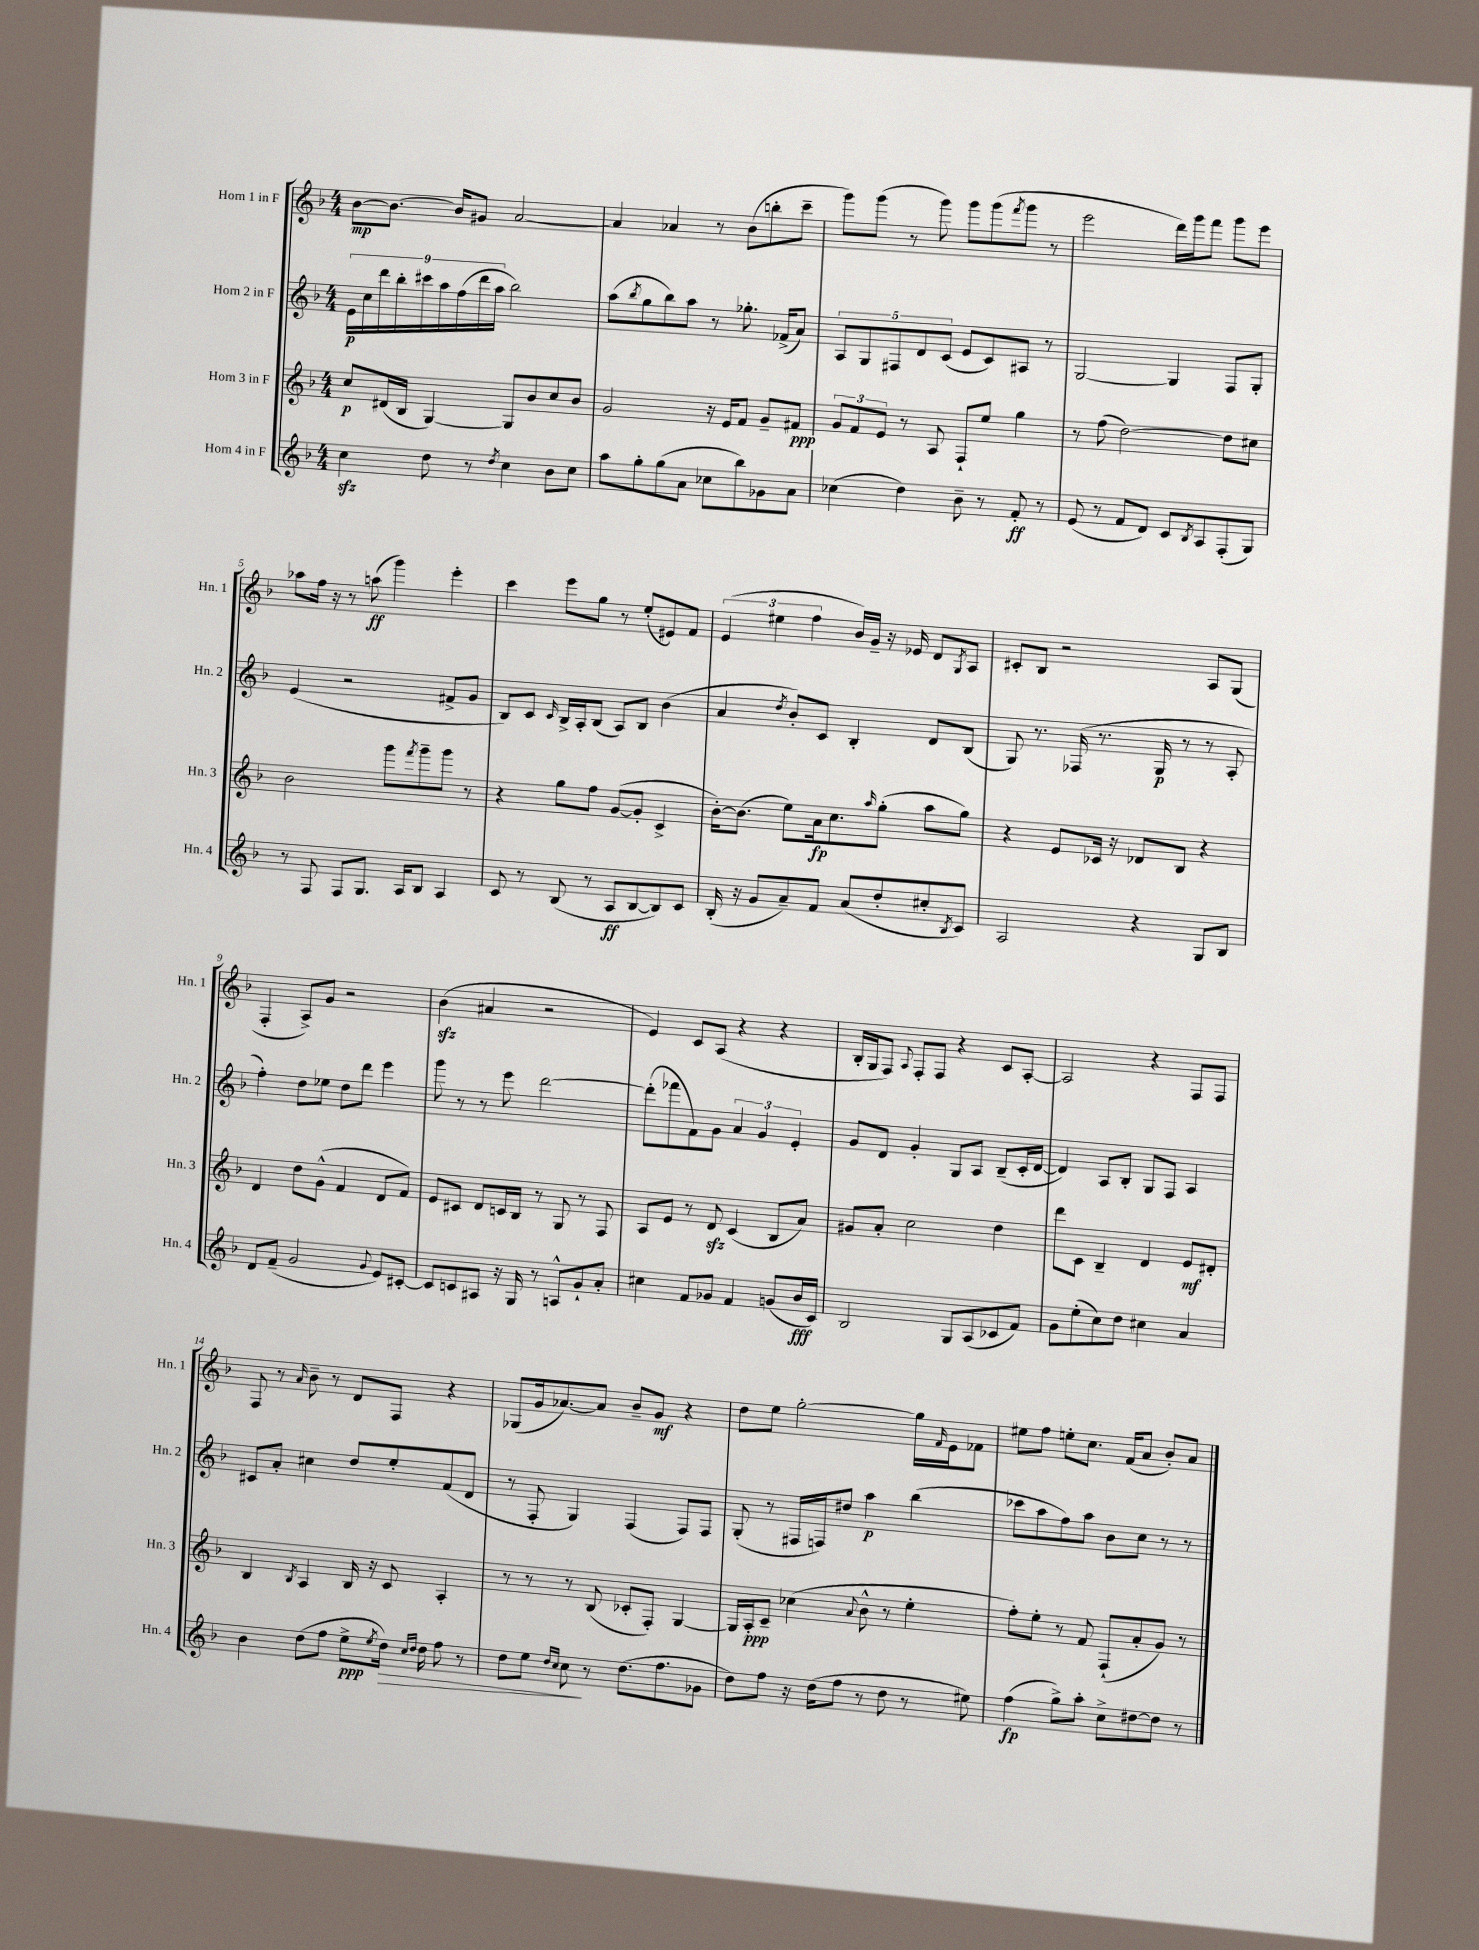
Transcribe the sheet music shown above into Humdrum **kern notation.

**kern	**kern	**kern	**kern
*staff4	*staff3	*staff2	*staff1
*clefG2	*clefG2	*clefG2	*clefG2
*k[b-]	*k[b-]	*k[b-]	*k[b-]
*M4/4	*M4/4	*M4/4	*M4/4
4cc	8cc	18e	[8b-
.	.	18cc	.
.	.	18ddd	.
.	(16d#	.	8.b-_
.	.	18bb-'	.
.	16B-	.	.
.	.	18ccc#	.
8dd	[4G)	.	.
.	.	18aa	.
.	.	.	16b-]
.	.	(18ff	.
8r	.	.	8g#
.	.	18ddd	.
.	.	18aa	.
8qdd	.	.	.
4cc	8G]	2bb-)	[2a
.	8b-	.	.
8b-	8cc	.	.
8cc	8b-	.	.
=	=	=	=
8aa	2g	(8aa	4a]
.	.	8qbb-	.
8gg'	.	8gg	.
(8gg	.	8bb-)	4a-
8a	.	8aa	.
8cc-	16r	8r	8r
.	16e	.	.
8bb-)	8f	8.gg-'	(8b-
8g-	8g~	.	8bb'
.	.	(16f-^	.
8a	8f#	8a)	8ccc~
=	=	=	=
(4cc-	12g	10A	8ggg)
.	12f	.	.
.	.	10G	.
.	.	.	(8ggg
.	12e	.	.
.	.	10F#	.
4dd)	8r	.	8r
.	.	10d	.
.	8A	.	8ggg)
.	.	(10c	.
8b-~	8F`	8e	8ggg
8r	8ee	8c)	(8ggg
.	.	.	8qfff
8f'	4gg	8A#	8ggg
8r	.	8r	8r
=	=	=	=
(8e	8r	[2G	2eee
8r	(8ff	.	.
8f	[2dd)	.	.
8d)	.	.	.
8c	.	4G]	16ddd)
.	.	.	16ggg
8qB-	.	.	.
8A	.	.	8fff
(8F'	8dd]	8F	8ggg
8G)	8cc#	8G'	8eee
=	=	=	=
8r	2b-	(4e	8aa-
8F	.	.	16ff
.	.	.	16r
8F	.	2r	8r
8.G	.	.	(8aa
.	8ggg	.	4ggg)
16A	.	.	.
.	8qfff	.	.
8B-	8ggg~	.	.
4A	8ggg	8f#^	4eee'
.	8r	8g	.
=	=	=	=
8c	4r	8B-)	4ccc
8r	.	8c	.
.	.	16qqc	.
(8B-	8gg	16B-^	8eee
.	.	16A'	.
8r	8ff	(8B-	8gg
8A	([8g	8A)	8r
[8B-	8g']	8B-	(8ee'
8B-])	4c^	(4b-	8e#)
8c	.	.	8f
=	=	=	=
(16B-'	[16b-')	4a	(6e
16r	(8.b-]	.	.
8g	.	.	.
.	.	.	6ee#
.	.	8qdd	.
8a~)	8ee)	8b-')	.
.	.	.	6ff
8f	16a	8c	.
.	8.cc	.	.
(8a	.	4B-'	16b-)
.	.	.	16g~
.	16qqaa	.	.
8dd'	(8gg'	.	16r
.	.	.	16e-
8cc#'	8aa	8d	8d
8qB-	.	.	8qG
8c)	8gg)	(8B-	8A
=	=	=	=
2A	4r	8G)	8c#'
.	.	8.r	8B-
.	8e	.	2r
.	.	(16F-	.
.	16c-	8.r	.
.	16r	.	.
4r	8d-	.	.
.	.	16G	.
.	8B-	8r	.
8G	4r	8r	8A
8B-	.	8A'	(8G
=	=	=	=
8d	4d	4ff')	4F'
(8f~	.	.	.
2g	8dd	8dd	8A^)
.	(8g^^	8ee-	8g
.	4f	8dd	2r
.	.	8ddd	.
8qqg	.	.	.
8e)	8d	4eee	.
[8c#'	8f)	.	.
=	=	=	=
8c#]	8e	8ggg	(4b-
8c	8c#	8r	.
8A#	8d	8r	4a#
16r	16c	8eee	.
16G	16B-	.	.
8r	8r	[2ddd	2r
8A^^	8G	.	.
8g`	8r	.	.
8a'	8F	.	.
=	=	=	=
4cc#	8A	(8ddd']	4e)
.	8e	8fff-	.
8f	8r	8f)	8c
8g-	8d	8g	(8A
4f	(4c	6a	4r
.	.	6g	.
(8g	8B-	.	4r
.	.	6e'	.
16b-	8a)	.	.
16c)	.	.	.
=	=	=	=
2B-	8g#	8g	16B-'
.	.	.	16G
.	8a'	8d	8F)
.	.	.	8qqA
.	2cc	4g'	8F'
.	.	.	8F
8G	.	8G	4r
(8A	.	8A	.
8c-	4dd	(8B-~	8c
8f)	.	16c'	[8A'
.	.	[16d	.
=	=	=	=
8g	8ddd	4d])	2A]
(8ee'	8c	.	.
8cc)	4B-~	8A	.
8dd	.	8B-'	.
4cc#	4d	8G	4r
.	.	8F	.
4a	8e	4A	8F
.	8d#'	.	8F
=	=	=	=
4b-	4B-	8c#	8F
.	.	8a'	8r
.	8qB-	.	16qqa
(8dd	4A	4cc#	8b-~
8ff	.	.	8r
8ee^	16B-	8dd	8d
.	16r	.	.
8qee	.	.	.
16dd)	8c	8ee'	8F
16qqcc	.	.	.
16qqdd	.	.	.
16dd	.	.	.
8ff	4A'	(8f	4r
8r	.	8d	.
=	=	=	=
8dd	8r	8r	(8G-
8ee	8r	8F'	16g
.	.	.	[8.a-)
16qqdd	.	.	.
16qqcc	.	.	.
8cc	8r	4G)	.
8r	(8B-	.	8a-]
(8.dd	8c-'	(4F	8b-~
.	8F')	.	8g
8.ff	.	.	.
.	[4G	8F)	4r
8g-	.	8F	.
=	=	=	=
8dd)	16G]	(8G'	8dd
.	16A'	.	.
8ff	8c~	8r	8ee
16r	(4cc-	16F#	[2gg'
(16dd	.	16F)	.
8ff	.	8dd#	.
.	8qqa	.	.
8r	8b-^^	4aa	.
8dd	8r	.	.
8r	4ee'	(4bb-	16gg]
.	.	.	16qqf
.	.	.	16e
8ee#)	.	.	8f-
=	=	=	=
(4ff	8ff')	8ccc-	8ee#
.	8ee'	8aa	8ff
8gg^)	8r	8ff)	8ee'
8aa'	8f	8aa	8.cc
8cc^	(8F`	8b-	.
.	.	.	(16f
[8dd#	8a'	8cc	8a
8dd#]	8g)	8r	8b-')
8r	8r	8r	8a
==	==	==	==
*-	*-	*-	*-
